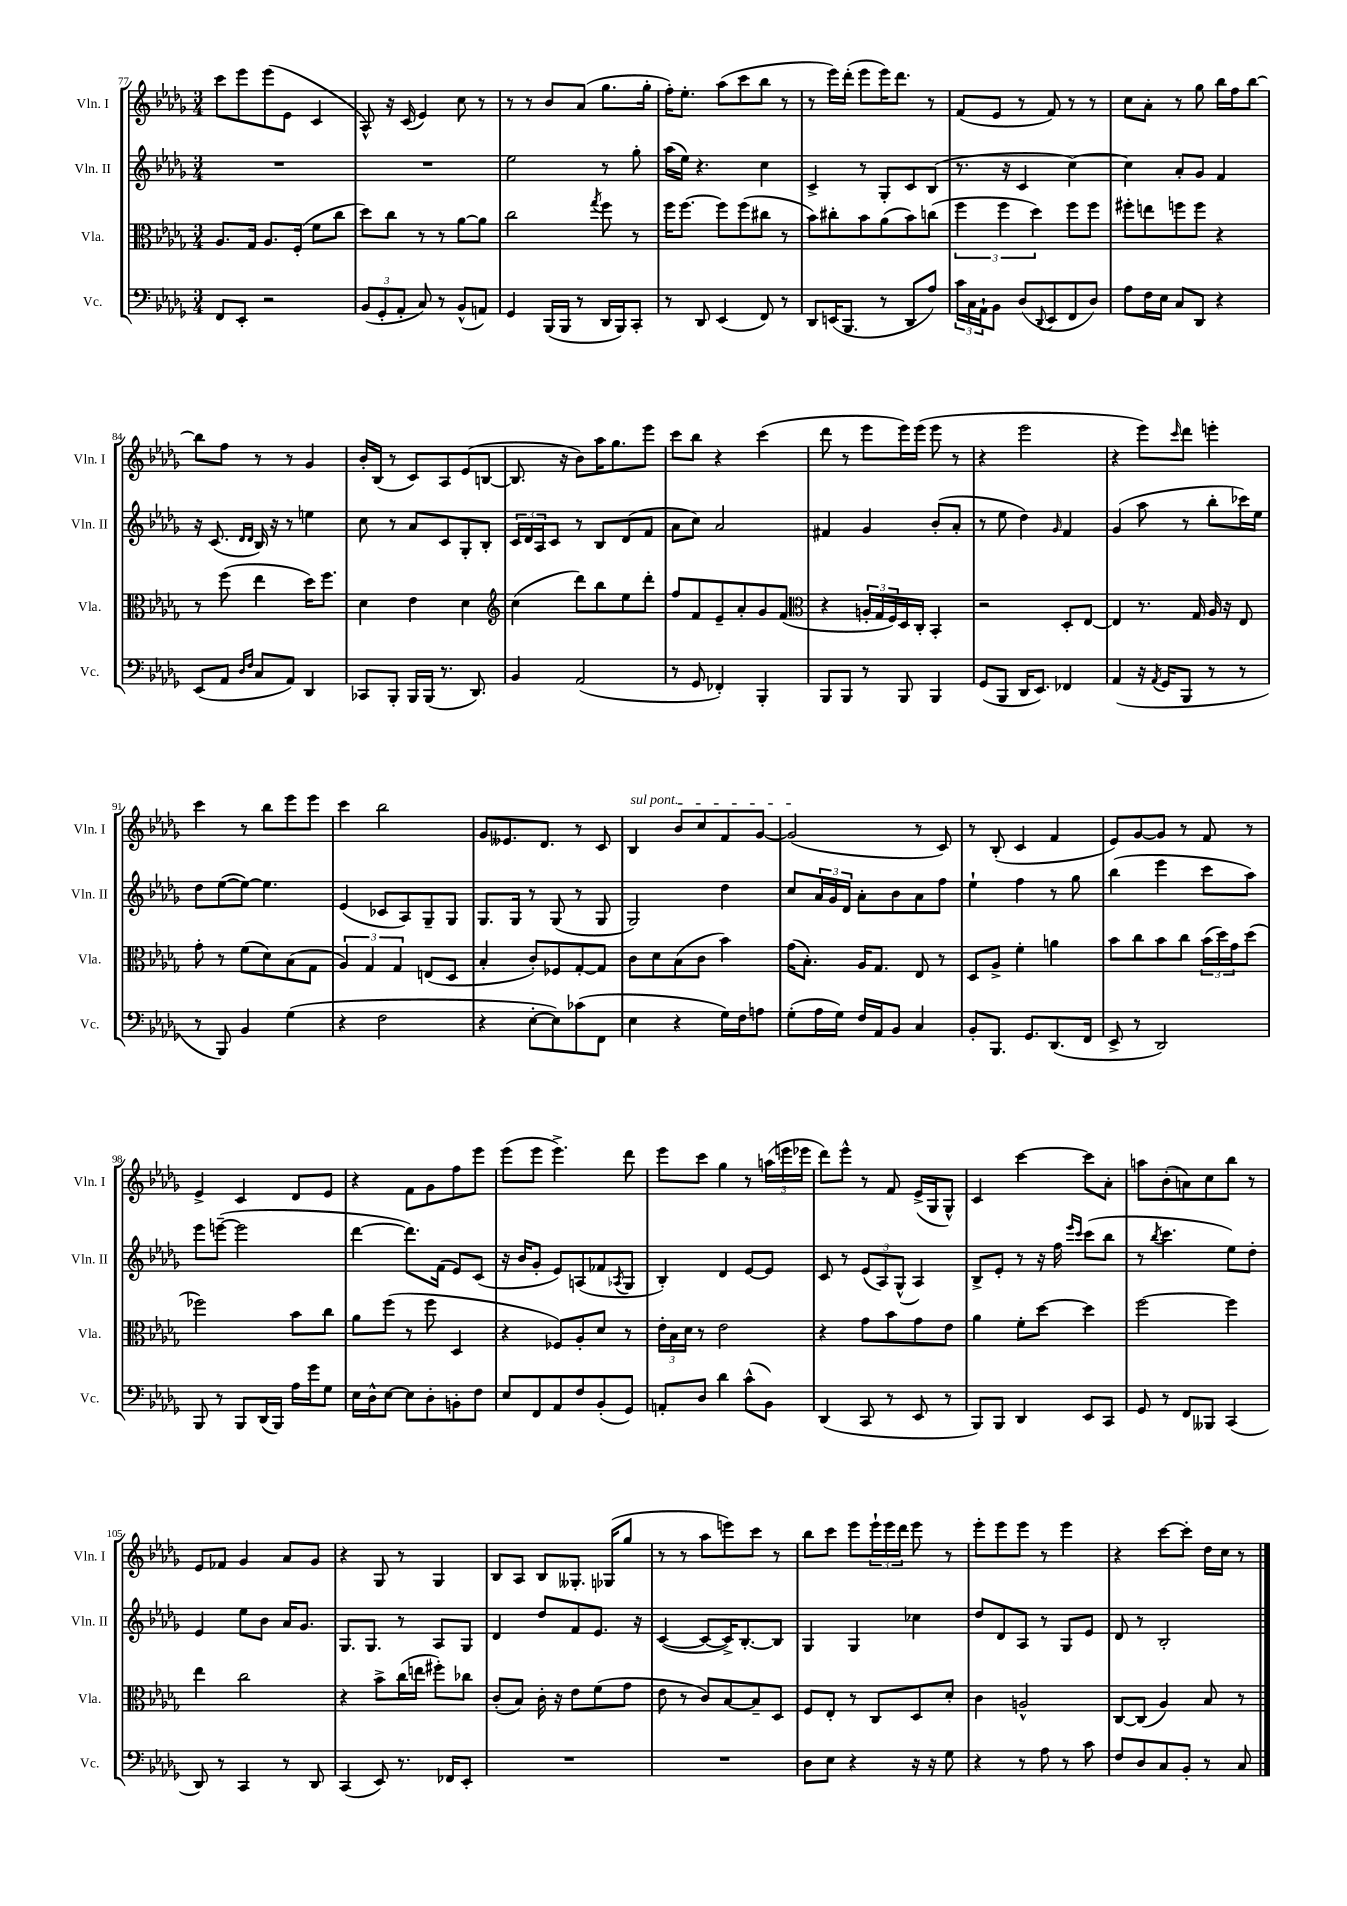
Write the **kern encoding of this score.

**kern	**kern	**kern	**kern
*staff4	*staff3	*staff2	*staff1
*clefF4	*clefC3	*clefG2	*clefG2
*k[b-e-a-d-g-]	*k[b-e-a-d-g-]	*k[b-e-a-d-g-]	*k[b-e-a-d-g-]
*M3/4	*M3/4	*M3/4	*M3/4
8FF/L	8.A-/L	2.r	8ccc\L
8EE-'/J	.	.	8eee-\
.	16G-/Jk	.	.
2r	8.A-/L	.	(8eee-\
.	.	.	8e-\J
.	(16F'/Jk	.	.
.	8f\L	.	4c/
.	8cc\J	.	.
=	=	=	=
(12BB-/L	8dd-\L)	2.r	8A-^^/)
12GG-'/	.	.	.
.	8cc\J	.	16r
12AA-'/J	.	.	.
.	.	.	(16c/
8C/)	8r	.	4e-/)
8r	8r	.	.
(8BB-^^/L	[8a-\L	.	8cc\
8AA/J)	8a-\]J	.	8r
=	=	=	=
4GG-/	2cc\	2ee-\	8r
.	.	.	8r
(16BBB-/LL	.	.	8b-/L
16BBB-/JJ	.	.	.
8r	.	.	(8a-/J
.	8qgg-/	.	.
16DD-/LL	8ff\	8r	8.gg-\L
16BBB-/J)	.	.	.
8CC'/J	8r	8gg-'\	.
.	.	.	16gg-'\Jk
=	=	=	=
8r	16ff\LK	(16aa-\LL	16ff'\LK)
.	[8.ff\J	16ee-\JJ)	8.ee-'\J
8DD-/	.	4.r	.
(4EE-/	8ff\]L	.	(8aa-\L
.	(8ff\	.	8ccc\
8FF/)	8cc#\J	4cc\	8bb-\J
8r	8r	.	8r
=	=	=	=
8DD-/L	8b-\L)	4c^/	8r
(16EE/K	8cc#'\	.	16eee-\LL)
8.BBB-/J	.	.	(16ddd-'\JJ
.	8b-\	8r	8eee-\L
8r	(8a-\	8G-'/L	16eee-\K)
.	.	.	8.ddd-\J
8DD-/L	8b-\)	8c/	.
8A-/J)	(8cc\J	(8B-/J	8r
=	=	=	=
24c\LL	6ff\	8.r	(8f/L
24C\	.	.	.
24AA-`\J	.	.	.
8BB-\J	.	.	8e-/J
.	6ff\	.	.
.	.	16r	.
(8D-/L	.	4c/	8r
.	6dd-\)	.	.
8qqDD-/	.	.	.
8EE-/	.	.	8f/)
8FF/	8ff\L	[4cc\)	8r
8D-/J)	8ff\J	.	8r
=	=	=	=
8A-\L	8ff#'\L	4cc\]	8cc\L
16F\L	8ee\	.	8a-'\J
16E-\JJ	.	.	.
8C/L	8ff\	8a-'/L	8r
8DD-/J	8ff\J	8g-/J	8gg-\
4r	4r	4f/	16bb-\LL
.	.	.	16ff\J
.	.	.	[8bb-\J
=	=	=	=
(8EE-/L	8r	16r	8bb-\]L
.	.	(8.c/	.
8AA-/J	(8ff\	.	8ff\J
16qqD-/LL	.	16qqd-/LL	.
16qqF/JJ	.	16qqd-/JJ	.
8C/L	4ee-\	16B-/)	8r
.	.	16r	.
8AA-/J)	.	8r	8r
4DD-/	16dd-\LK)	4ee\	4g-/
.	8.ff\J	.	.
=	=	=	=
8CC-/L	4d-\	8cc\	16b-'/LL
.	.	.	(16B-/JJ
8BBB-'/J	.	8r	8r
16BBB-/LL	4e-\	8a-/L	8c/L)
(16BBB-/JJ	.	.	.
8.r	.	8c/	8A-/
.	4d-\	8G-'/	(8e-/
8.DD-/)	.	.	.
.	.	8B-'/J	[8B/J
=	=	=	=
*	*clefG2	*	*
4BB-/	(4cc\	24c/LL	8.B/]
.	.	24d-/	.
.	.	24A-/J	.
.	.	8c/J	.
.	.	.	16r
(2AA-/	8ddd-\L)	8r	8b-\L)
.	8bb-\	8B-/L	16aa-\K
.	.	.	8.gg-\
.	8ee-\	(8d-/	.
.	8ddd-'\J	8f/J	8eee-\J
=	=	=	=
8r	8ff/L	8a-\L	8ccc\L
8GG-/	8f/	8cc\J)	8bb-\J
4FF-'/)	8e-~/	2a-/	4r
.	8a-'/	.	.
4BBB-'/	8g-/	.	(4ccc\
.	(8f/J	.	.
=	=	=	=
*	*clefC3	*	*
8BBB-/L	4r	4f#/	8ddd-\
8BBB-/J	.	.	8r
8r	24A'/LL	4g-/	8eee-\L
.	24G-/	.	.
.	24F/)	.	.
8BBB-/	16D-/	.	16eee-\L)
.	16C'/JJ	.	(16eee-\JJ
4BBB-/	4BB-'/	(8b-'/L	8eee-\
.	.	8a-'/J	8r
=	=	=	=
(8GG-/L	2r	8r	4r
8BBB-/J	.	8ee-\	.
16DD-/LK	.	4dd-\)	2eee-\
8.EE-/J)	.	.	.
.	.	16qqg-/	.
4FF-/	8D-'/L	4f/	.
.	[8E-/J	.	.
=	=	=	=
(4AA-/	4E-/]	(4g-/	4r
16r	8.r	8aa-\	8eee-\L)
8qAA-/	.	.	.
16GG-/LK	.	.	.
.	.	.	16qqccc/
8BBB-/J	.	8r	8ddd-\J
.	16G-/	.	.
8r	16A-/	8bb-'\L	4eee'\
.	16r	.	.
8r	8E-/	16ccc-\L)	.
.	.	16ee-\JJ	.
=	=	=	=
8r	8g-'\	8dd-\L	4ccc\
8BBB-/)	8r	([8ee-\	.
4BB-/	(8f\L	8ee-\_J)	8r
.	8d-\)	4.ee-\]	8bb-\L
(4G-\	(8B-\	.	8eee-\
.	8G-\J	.	8eee-\J
=	=	=	=
4r	6A-/)	(4e-/	4ccc\
.	6G-/	.	.
2F\	.	8c-/L	2bb-\
.	6G-/	.	.
.	.	8A-/)	.
.	(8E/L	8G-~/	.
.	8D-/J	8G-/J	.
=	=	=	=
4r	4B-'/	8.G-/L	8g-/L
.	.	.	8.e--/
.	.	16G-/Jk	.
[8E-'\L	8c'/L)	8r	.
.	.	.	8.d-/J
8E-\])	8F-/	(8G-/	.
(8c-\	[8G-'/	8r	8r
8FF\J	8G-/]J	8G-/	8c/
=	=	=	=
4E-\	8c\L	2G-/)	4B-/
.	8d-\	.	.
4r	(8B-\	.	8b-/L
.	8c\J	.	8cc/
16G-\LL)	4b-\)	4dd-\	8f/
16F\J	.	.	.
8A\J	.	.	[8g-/J
=	=	=	=
(8G-'\L	(16g-\LK	8cc/L	(2g-/]
.	8.B-'\J)	.	.
16A-\L	.	24a-/L	.
.	.	24g-/	.
16G-\JJ)	.	.	.
.	.	24d-/JJ	.
16F/LL	16A-/LK	8a-'\L	.
16AA-/J	8.G-/J	.	.
8BB-/J	.	8b-\	.
4C/	8E-/	8a-\	8r
.	8r	8ff\J	8c/)
=	=	=	=
8BB-'/L	8D-/L	4ee-`\	8r
8.BBB-/J	8A-^/J	.	(8B-'/
.	4f'\	4ff\	4c/
8.GG-/L	.	.	.
(8.DD-/	4a\	8r	4f/
.	.	8gg-\	.
16FF/Jk	.	.	.
=	=	=	=
8EE-^/	8b-\L	(4bb-\	8e-/L)
8r	8cc\	.	[8g-/
2DD-/)	8b-\	4eee-\	8g-/]J
.	8cc\J	.	8r
.	(24b-\LL	8ccc\L	8f/
.	24dd-\)	.	.
.	24g-\J	.	.
.	(8dd-\J	8aa-\J)	8r
=	=	=	=
8BBB-/	2ff-\)	8eee-\L	4e-^/
8r	.	([8eee~\J	.
8BBB-/L	.	2eee\]	4c/
(16DD-/L	.	.	.
16BBB-/JJ)	.	.	.
16A-\LL	8b-\L	.	8d-/L
16g-\J	.	.	.
8G-\J	8cc\J	.	8e-/J
=	=	=	=
16E-\LL	8a-\L	[4ddd-\	4r
16D-^^\J	.	.	.
[8E-\J	(8ff\J	.	.
8E-\]L	8r	8.ddd-\]L)	8f\L
8D-'\	8ff\	.	8g-\
.	.	(16f\Jk	.
8BB'\	4D-/	8e-/L)	8ff\
8F\J	.	(8c/J	8eee-\J
=	=	=	=
8E-/L	4r	16r	(8eee-\L
.	.	16b-/LK	.
8FF/	.	8g-'/J	8eee-\J
8AA-/	8F-/L)	8e-/L)	4.eee-^\)
8F/	8A-'/	(8A/	.
(8BB-'/	8d-/J	8f-/	.
.	.	8qA-/	.
8GG-/J)	8r	8G-/J	8ddd-\
=	=	=	=
8AA'/L	24e-'\LL	4B-'/)	8eee-\L
.	24B-\	.	.
.	24d-\JJ	.	.
8D-/J	8r	.	8ccc\J
4d-\	2e-\	4d-/	4gg-\
(8c^^\L	.	[8e-/L	8r
8BB-\J)	.	8e-/]J	(24aa\LL
.	.	.	24eee\
.	.	.	24eee-\JJ
=	=	=	=
(4DD-/	4r	8c/	8ddd-\L)
.	.	8r	8eee-^^\J
8CC/	8g-\L	(12e-/L	8r
.	.	12A-/)	.
8r	8b-\	.	8f/
.	.	(12G-^^/J	.
8EE-/	8g-\	4A-/)	(16e-^/LL
.	.	.	16G-/J
8r	8e-\J	.	8G-^^/J)
=	=	=	=
8BBB-/L)	4a-\	8B-^/L	4c/
8BBB-/J	.	8e-'/J	.
4DD-/	8f'\L	8r	[4ccc\
.	[8dd-\J	16r	.
.	.	16ff\	.
.	.	16qqeee-/LL	.
.	.	16qqccc/JJ	.
8EE-/L	4dd-\]	(8ccc\L	8ccc\]L
8CC/J	.	8bb-\J	8a-'\J
=	=	=	=
8GG-/	[2ff\	8r	8aa\L
.	.	8qbb-/	.
8r	.	4.ccc\	(8b-'\
8FF/L	.	.	8a\)
8BBB--/J	.	.	8cc\
(4CC/	4ff\]	8ee-\L)	8bb-\J
.	.	8dd-'\J	8r
=	=	=	=
8DD-/)	4ee-\	4e-/	8e-/L
8r	.	.	8f-/J
4CC/	2cc\	8ee-\L	4g-/
.	.	8b-\J	.
8r	.	16a-/LK	8a-/L
.	.	8.g-/J	.
8DD-/	.	.	8g-/J
=	=	=	=
(4CC/	4r	8.G-/L	4r
.	.	8.G-/J	.
8EE-/)	8b-^\L	.	8G-/
8.r	(16cc\L	8r	8r
.	16ee\JJ	.	.
.	8ff#'\L)	8A-/L	4G-/
16FF-/LK	.	.	.
8EE-'/J	8cc-\J	8G-/J	.
=	=	=	=
2.r	(8c'/L	4d-/	8B-/L
.	8B-/J)	.	8A-/J
.	16c'\	8dd-/L	8B-/L
.	16r	.	.
.	8e-\L	8f/	8.G--'/J
.	(8f\	8.e-/J	.
.	.	.	(16G-/LK
.	8g-\J	.	8gg-/J
.	.	16r	.
=	=	=	=
2.r	8e-\	([4c/	8r
.	8r	.	8r
.	8c/L)	8c/_L	8aa-\L
.	[8B-/	16c^/]K)	8eee\)
.	.	[8.B-'/	.
.	8B-~/]	.	8ccc\J
.	8D-/J	8B-/]J	8r
=	=	=	=
8D-\L	8F/L	4G-/	8bb-\L
8E-\J	8E-'/J	.	8ccc\J
4r	8r	4G-/	8eee-\L
.	8C/L	.	24eee-`\L
.	.	.	24eee-\
.	.	.	24ddd-\JJ
16r	8D-/	4cc-\	8eee-\
16r	.	.	.
8G-\	8d-'/J	.	8r
=	=	=	=
4r	4c\	8dd-/L	8eee-'\L
.	.	8d-/	8eee-\
8r	2A^^/	8A-/J	8eee-\J
8A-\	.	8r	8r
8r	.	8G-/L	4eee-\
8c\	.	8e-/J	.
=	=	=	=
8F/L	[8C/L	8d-/	4r
8D-/	(8C/]J	8r	.
8C/	4A-/)	2B-'/	[8ccc\L
8BB-'/J	.	.	8ccc'\]J
8r	8B-/	.	16dd-\LL
.	.	.	16cc\JJ
8C/	8r	.	8r
==	==	==	==
*-	*-	*-	*-
